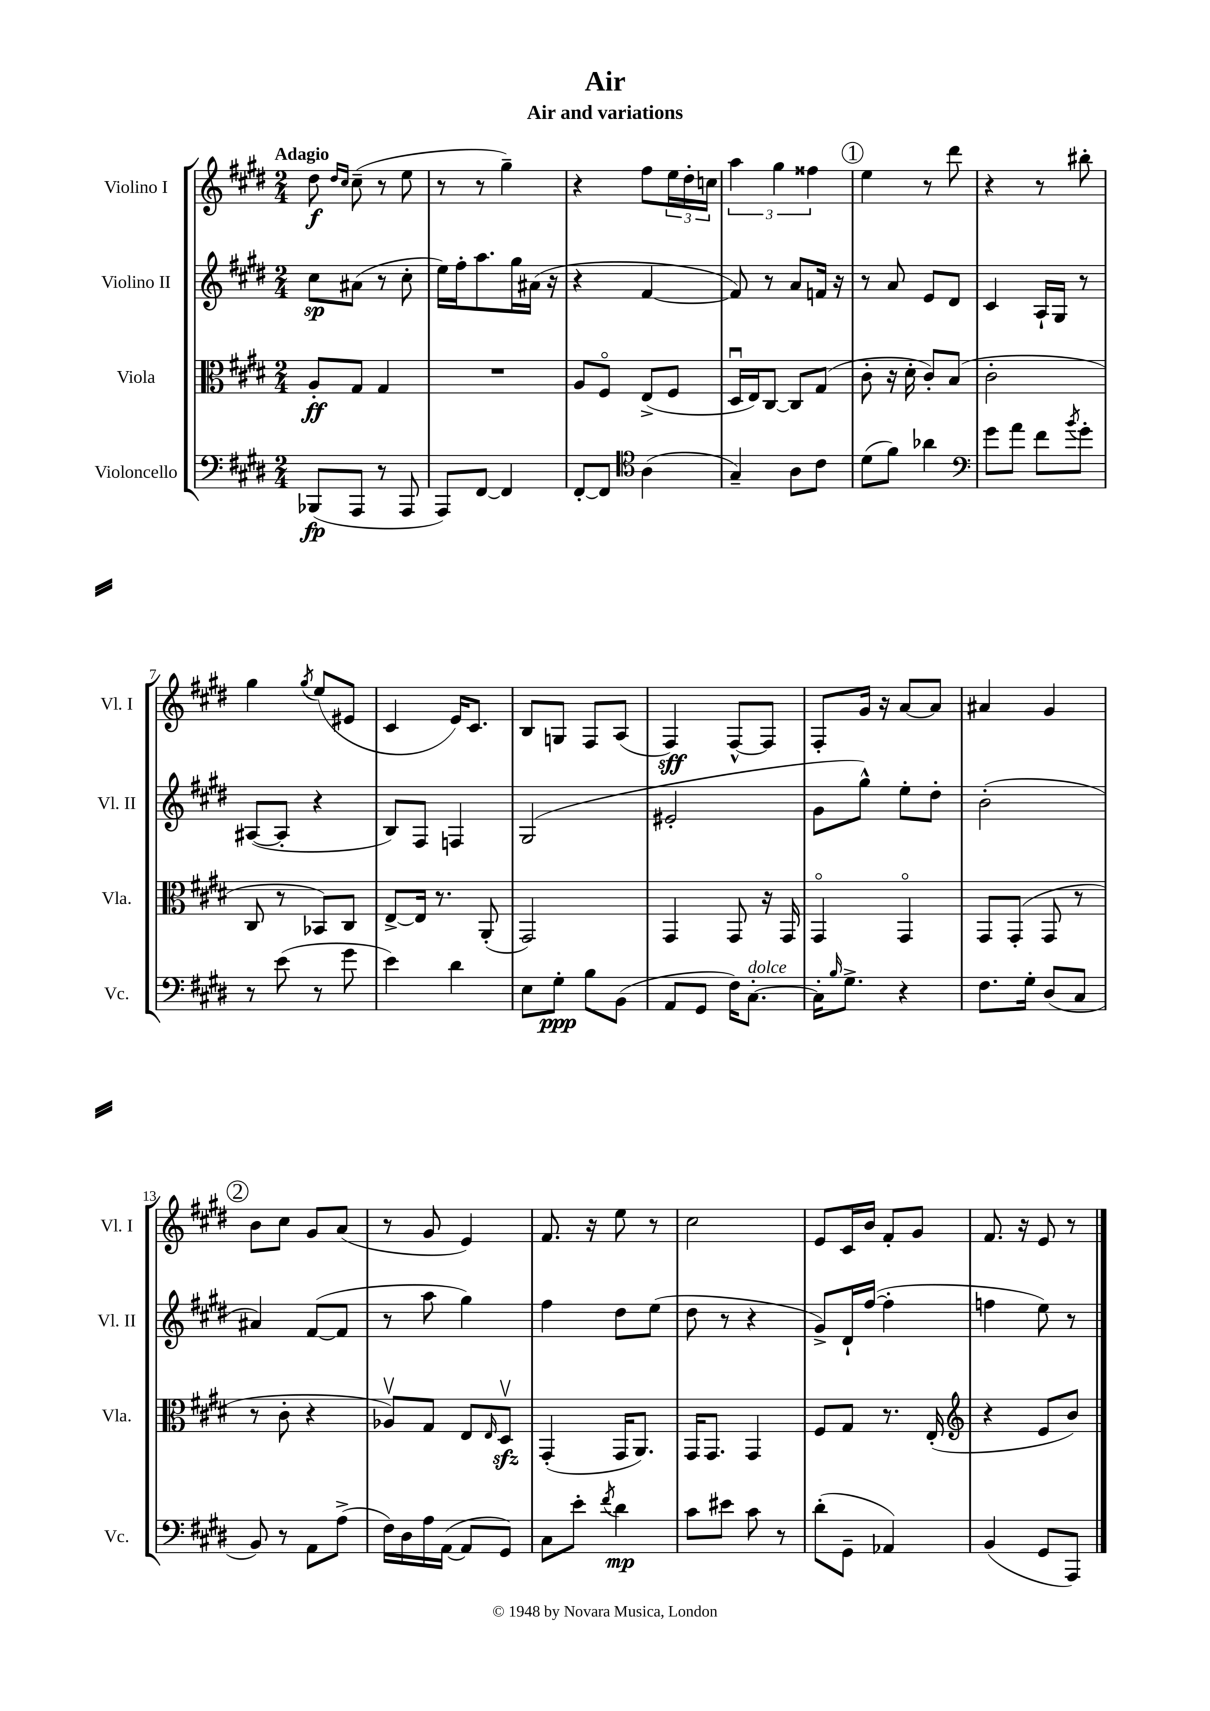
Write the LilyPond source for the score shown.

\header { title = "Air" subtitle = "Air and variations" }
<<
\new StaffGroup <<
\new Staff = "s0" \with { instrumentName = "Violino I" shortInstrumentName = "Vl. I" } {
    \clef treble \key e \major \numericTimeSignature \time 2/4 \tempo "Adagio"
    dis''8\f \grace { dis''16 cis''16 } cis''8--( r8 e''8 |
    r8 r8 gis''4--) |
    r4 fis''8 \tuplet 3/2 { e''16 dis''16-. c''16 } |
    \tuplet 3/2 { a''4 gis''4 fisis''4 } |
    \mark \markup { \circle "1" } e''4 r8 dis'''8 |
    r4 r8 bis''8-. |
    gis''4 \acciaccatura { gis''8 } e''8( eis'8 |
    cis'4 e'16) cis'8. |
    b8 g8 fis8 a8( |
    fis4\sff) fis8~-^ fis8 |
    fis8-. gis'16 r16 a'8~ a'8 |
    ais'4 gis'4 |
    \mark \markup { \circle "2" } b'8 cis''8 gis'8 a'8( |
    r8 gis'8 e'4) |
    fis'8. r16 e''8 r8 |
    cis''2 |
    e'8 cis'16 b'16 fis'8-. gis'8 |
    fis'8. r16 e'8 r8 \bar "|." |
}
\new Staff = "s1" \with { instrumentName = "Violino II" shortInstrumentName = "Vl. II" } {
    \clef treble \key e \major \numericTimeSignature \time 2/4
    cis''8\sp ais'8( r8 cis''8-. |
    e''16) fis''16-. a''8. gis''16 ais'16( r16 |
    r4 fis'4~ |
    fis'8) r8 a'8 f'16 r16 |
    \mark \markup { \circle "1" } r8 a'8 e'8 dis'8 |
    cis'4 a16-! gis16 r8 |
    ais8~( ais8-. r4 |
    b8) fis8 f4 |
    gis2( |
    eis'2-. |
    gis'8 gis''8-^) e''8-. dis''8-. |
    b'2-.( |
    \mark \markup { \circle "2" } ais'4) fis'8~( fis'8 |
    r8 a''8 gis''4) |
    fis''4 dis''8 e''8( |
    dis''8 r8 r4 |
    gis'8->) dis'16-! fis''16~( fis''4-. |
    f''4 e''8) r8 \bar "|." |
}
\new Staff = "s2" \with { instrumentName = "Viola" shortInstrumentName = "Vla." } {
    \clef alto \key e \major \numericTimeSignature \time 2/4
    a8-.\ff gis8 gis4 |
    R2 |
    a8 fis8\flageolet e8->( fis8 |
    dis16\downbow e16) cis8~ cis8 gis8( |
    \mark \markup { \circle "1" } cis'8-. r16 dis'16-. cis'8-.) b8( |
    cis'2-. |
    cis8 r8 bes,8) cis8 |
    e8~-> e16 r8. a,8-.( |
    gis,2) |
    gis,4 gis,8 r16 gis,16 |
    gis,4\flageolet gis,4\flageolet |
    gis,8 gis,8-.( gis,8 r8 |
    \mark \markup { \circle "2" } r8 cis'8-. r4 |
    aes8\upbow) gis8 e8 \grace { e16 } dis8\upbow\sfz |
    gis,4-.( gis,16 a,8.) |
    gis,16 gis,8. gis,4 |
    fis8 gis8 r8. e16-.( |
    \clef treble r4 e'8 b'8) \bar "|." |
}
\new Staff = "s3" \with { instrumentName = "Violoncello" shortInstrumentName = "Vc." } {
    \clef bass \key e \major \numericTimeSignature \time 2/4
    bes,,8\fp( a,,8 r8 a,,8 |
    a,,8) fis,8~ fis,4 |
    fis,8~-. fis,8 \clef tenor a4( |
    gis4--) a8 cis'8 |
    \mark \markup { \circle "1" } dis'8( fis'8) aes'4 |
    \clef bass gis'8 a'8 fis'8 \acciaccatura { b'8 } gis'8-. |
    r8 e'8( r8 gis'8 |
    e'4) dis'4 |
    e8 gis8-.\ppp b8 b,8( |
    a,8 gis,8 fis16) cis8.~-.^\markup { \italic "dolce" } |
    cis16-. \grace { b16 } gis8.-> r4 |
    fis8. gis16-. dis8( cis8 |
    \mark \markup { \circle "2" } b,8) r8 a,8 a8->( |
    fis16) dis16 a16 a,16~( a,8 gis,8) |
    cis8 e'8-. \acciaccatura { fis'8 } dis'4\mp |
    cis'8 eis'8 cis'8 r8 |
    dis'8-.( gis,8-- aes,4) |
    b,4( gis,8 a,,8) \bar "|." |
}
>>
>>
